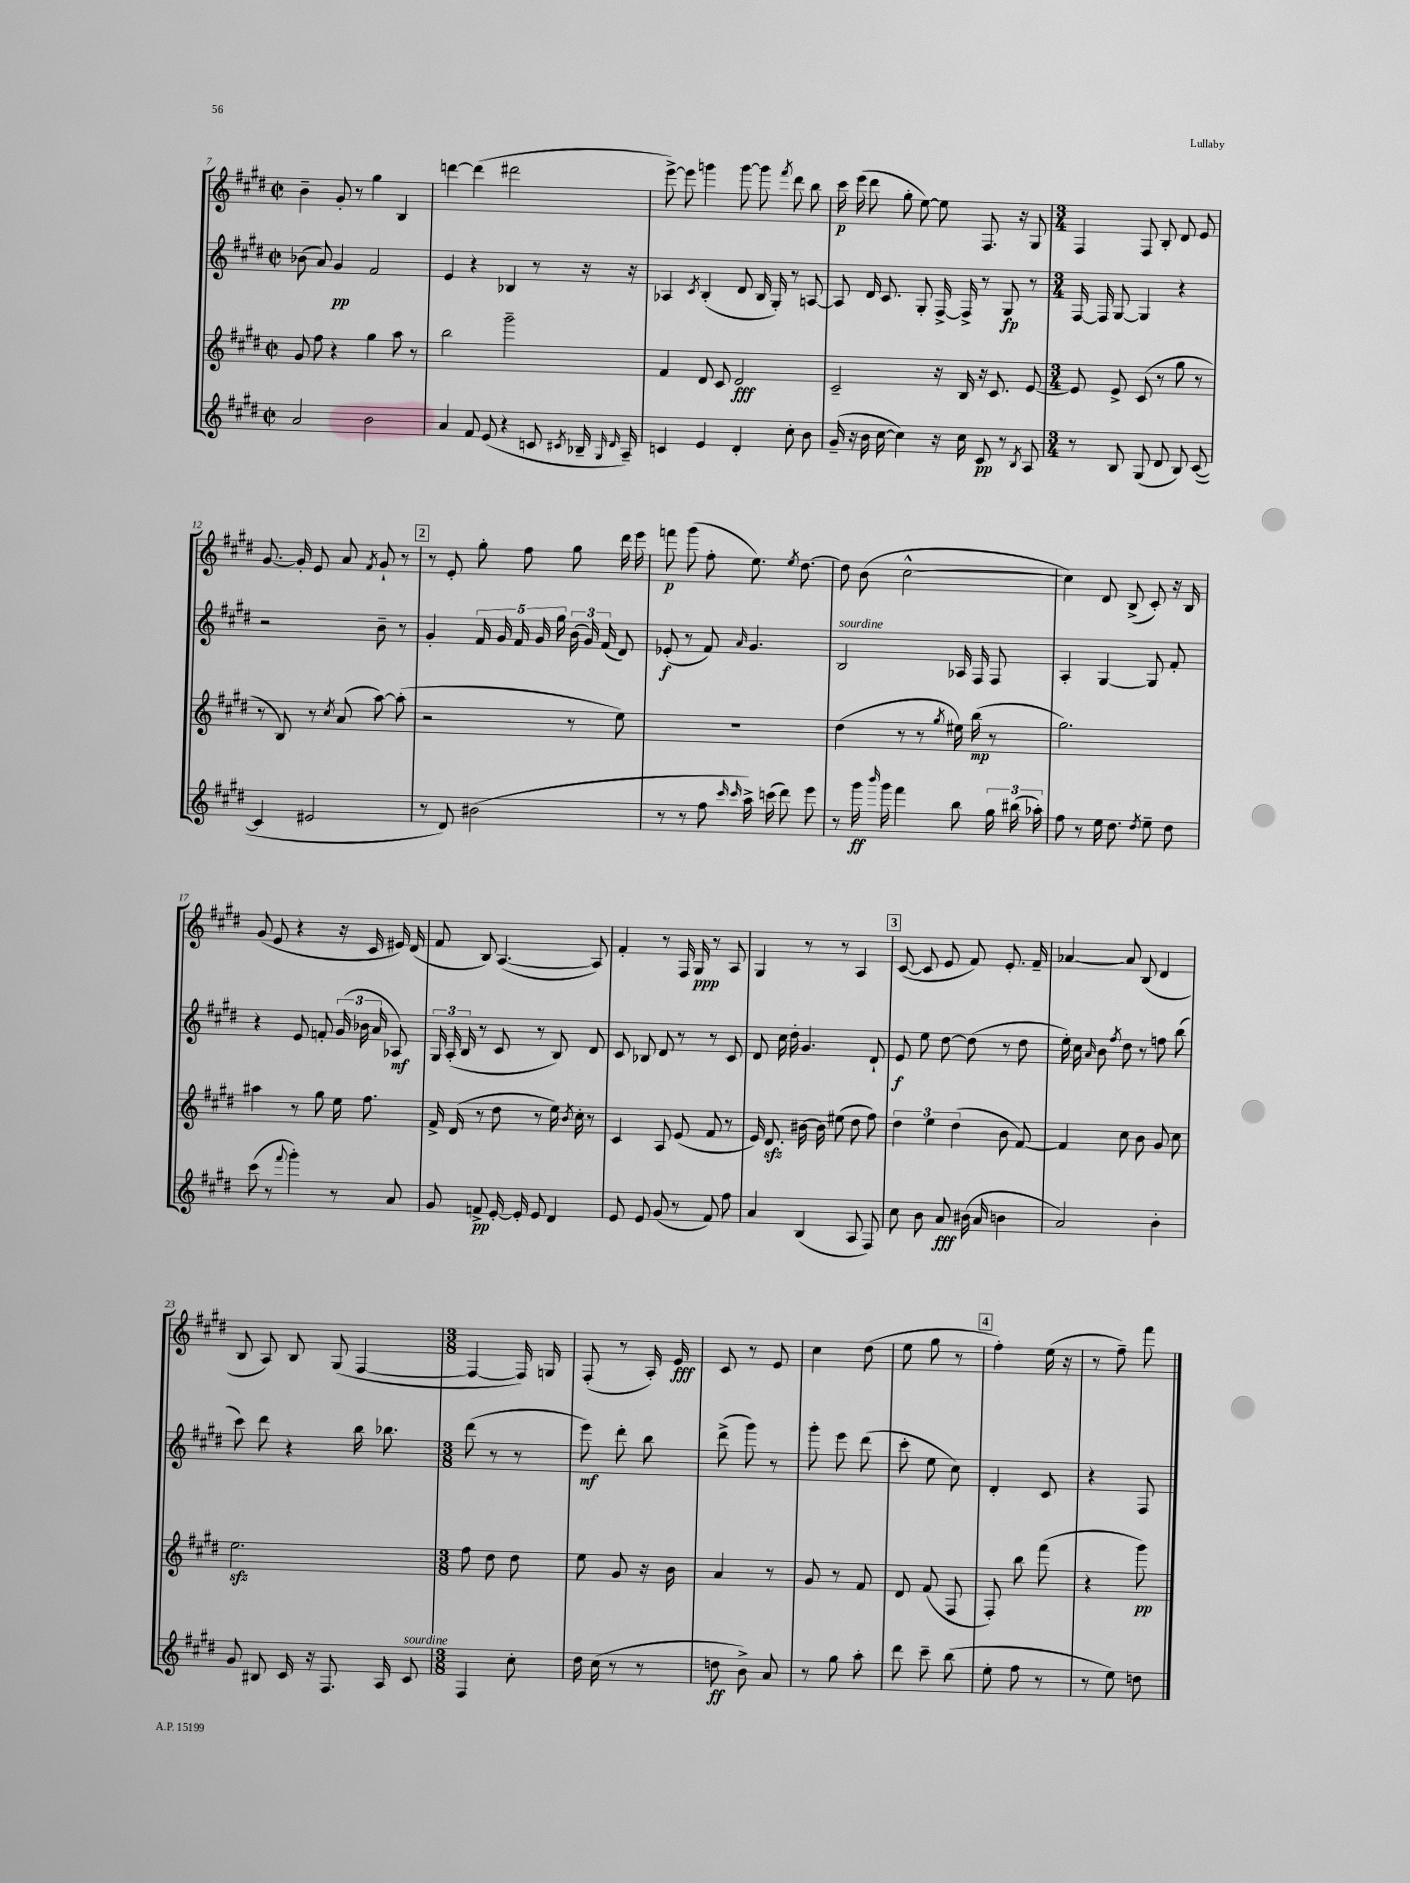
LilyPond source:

<<
\new StaffGroup <<
\new Staff = "s0" {
    \clef treble \key e \major \defaultTimeSignature \time 2/2
    \autoBeamOff b'4-- gis'8-. r8 gis''4 b4 |
    d'''4~ d'''4( dis'''2 |
    e'''8~->) e'''8 g'''4 g'''8~ g'''8 \acciaccatura { fis'''8 } dis'''8 b''8 |
    cis'''16\p e'''16( dis'''8 gis''8-. e''8~) e''8 fis8. r16 gis8 |
    \numericTimeSignature \time 3/4 fis4 fis8 b8-. dis'8 e'8 |
    gis'8.~ gis'16-. e'8 a'8 \acciaccatura { fis'8 } gis'8-! r8 |
    \mark \markup { \box "2" } r8 e'8-. gis''8-. fis''8 gis''8 dis'''16 e'''16 |
    f'''8\p gis'''8( fis''8-. e''8.) \acciaccatura { e''8 } dis''8.~ |
    dis''8 b'8( cis''2~-^ |
    cis''4) dis'8 b8->( cis'8-.) r16 b16 |
    gis'8( e'8 r4 r16 cis'16 eis'16) dis'16( |
    fis'8 b8) a4.~( a8) |
    fis'4-. r8 fis16 gis16\ppp r8 a8 |
    gis4 r8 r8 a4 |
    \mark \markup { \box "3" } cis'8~( cis'8 e'8 fis'8) e'8.-. fis'16-- |
    aes'4~ aes'8 b8( dis'4 |
    b8 a8) b8 gis8( fis4~ |
    \numericTimeSignature \time 3/8 fis4~ fis16) g16 |
    fis8-.( r8 a16-.) e'16\fff |
    cis'8 r8 e'8 |
    cis''4 dis''8( |
    e''8 gis''8 r8 |
    \mark \markup { \box "4" } fis''4-.) e''16( r16 |
    r8 fis''8--) fis'''8 \bar "|." |
}
\new Staff = "s1" {
    \clef treble \key e \major \defaultTimeSignature \time 2/2
    \autoBeamOff bes'8( a'8) gis'4\pp fis'2 |
    e'4 r4 bes4 r8 r16 r16 |
    aes4 \acciaccatura { cis'8 } b4-.( dis'8 b16 gis16-.) r8 a8~ |
    a8 dis'16 cis'8. gis8-. fis16~-> fis16-> r8 gis8\fp r8 |
    \numericTimeSignature \time 3/4 fis16~ fis16 gis8~ gis4 r4 |
    r2 b'8-- r8 |
    \mark \markup { \box "2" } gis'4-. \tuplet 5/4 { fis'16 gis'16 fis'16 gis'16 gis''16 } \tuplet 3/2 { b'16( gis'16) fis'16( } dis'8) |
    ees'8-.\f( r8 fis'8) \grace { a'16 } gis'4. |
    b2^\markup { \italic "sourdine" } aes16 fis16 fis8 |
    a4-. gis4~ gis8 fis'8-. |
    r4 e'8 f'8-. \tuplet 3/2 { gis'16( bes'16 a'16 } aes8\mf) |
    \tuplet 3/2 { gis16 a16-.( b16 } r8 cis'8 r8 b8) dis'8 |
    cis'8 bes8 dis'8 r8 r8 cis'8 |
    dis'8 cis''16 dis''16-. gis'4. dis'8-! |
    \mark \markup { \box "3" } e'8\f e''8 dis''8~ dis''8( r8 dis''8 |
    e''16-.) cis''16 \grace { a'16 } b'8 \acciaccatura { fis''8 } dis''8 r8 f''8 b''8( |
    cis'''8) dis'''8 r4 b''16 bes''8. |
    \numericTimeSignature \time 3/8 dis'''8( r8 r8 |
    e'''8\mf) dis'''8-. b''8 |
    dis'''8->( gis'''8) r8 |
    gis'''8-. e'''8 dis'''8( |
    cis'''8-. e''8 cis''8) |
    \mark \markup { \box "4" } dis'4-. cis'8 |
    r4 fis8 \bar "|." |
}
\new Staff = "s2" {
    \clef treble \key e \major \defaultTimeSignature \time 2/2
    \autoBeamOff gis'8 fis''8 r4 gis''4 a''8 r8 |
    b''2 gis'''2-- |
    fis'4 dis'8 cis'8 dis'2\fff |
    cis'2-- r16 b16 r16 cis'8. e'8~ |
    \numericTimeSignature \time 3/4 e'8 e'8-> cis'8( r8 gis''8 r8 |
    r8 b8) r8 \acciaccatura { cis''8 } a'8( a''8~) a''8-.( |
    \mark \markup { \box "2" } r2 r8 e''8) |
    R2. |
    dis''4( r8 r8 \acciaccatura { gis''8 } eis''16) b''16\mp( r8 |
    gis''2.) |
    ais''4 r8 gis''8 e''16 fis''8. |
    fis'16-> dis'16( r8 dis''8 r8 e''16) \acciaccatura { b'8 } cis''16-. r8 |
    cis'4 a8 e'8( fis'8 r8 |
    e'16) dis'8.\sfz bis'16~ bis'16 eis''8( dis''8 fis''8) |
    \mark \markup { \box "3" } \tuplet 3/2 { dis''4 e''4 dis''4( } b'8 fis'8~) |
    fis'4 cis''8 b'8 gis'8 cis''8 |
    e''2.\sfz |
    \numericTimeSignature \time 3/8 fis''8 dis''8 dis''8 |
    e''8 gis'8 r16 b'16 |
    a'4 r8 |
    gis'8 r8 fis'8 |
    dis'8 fis'8( fis8 |
    \mark \markup { \box "4" } fis8-.) b''8 fis'''8( |
    r4 gis'''8\pp) \bar "|." |
}
\new Staff = "s3" {
    \clef treble \key e \major \defaultTimeSignature \time 2/2
    \autoBeamOff a'2 b'2 |
    a'4 fis'8 e'8( r4 c'8 \acciaccatura { cis'8 } bes16-- \grace { gis16 dis'16 } a16--) |
    c'4 e'4 dis'4-. cis''8-. b'8 |
    gis'16--( r16 b'16 cis''16~ cis''4) r16 cis''16 cis'8\pp r8 \acciaccatura { b8 } a8 |
    \numericTimeSignature \time 3/4 r8 b8 gis8( dis'8 b8) cis'8~( |
    cis'4 eis'2 |
    \mark \markup { \box "2" } r8 dis'8) bis'2( |
    r8 r8 fis''8 \grace { cis'''16 cis'''16 } a''16->) c'''16( dis'''8) e'''8 |
    r8 gis'''16\ff \grace { b'''16 } gis'''16 fis'''4 b''8 \tuplet 3/2 { gis''16 bis''16( aes''16-.) } |
    fis''8 r8 e''16 dis''8. \acciaccatura { dis''8 } e''8-- dis''8 |
    cis'''8( r8 \appoggiatura { fis'''8 } gis'''4-.) r8 a'8 |
    gis'8 f'8->\pp e'16~-. e'16-. e'8 dis'4 |
    e'8 e'8 gis'8( r8 fis'8) fis''8 |
    a'4 b4( a8 fis8) |
    \mark \markup { \box "3" } cis''8 b'8 a'8\fff bis'16( a'16 b'4 |
    a'2) b'4-. |
    gis'8 bis8 cis'16 r16 fis8. a16 cis'8^\markup { \italic "sourdine" } |
    \numericTimeSignature \time 3/8 fis4 cis''8-. |
    dis''16 cis''16( r8 r8 |
    d''8\ff b'8->) a'8 |
    r8 gis''8 a''8-. |
    dis'''8 cis'''8-- b''8( |
    \mark \markup { \box "4" } e''8-. fis''8 r8 |
    r8 e''8) d''8 \bar "|." |
}
>>
>>
\layout { \context { \Score currentBarNumber = #7 } }
